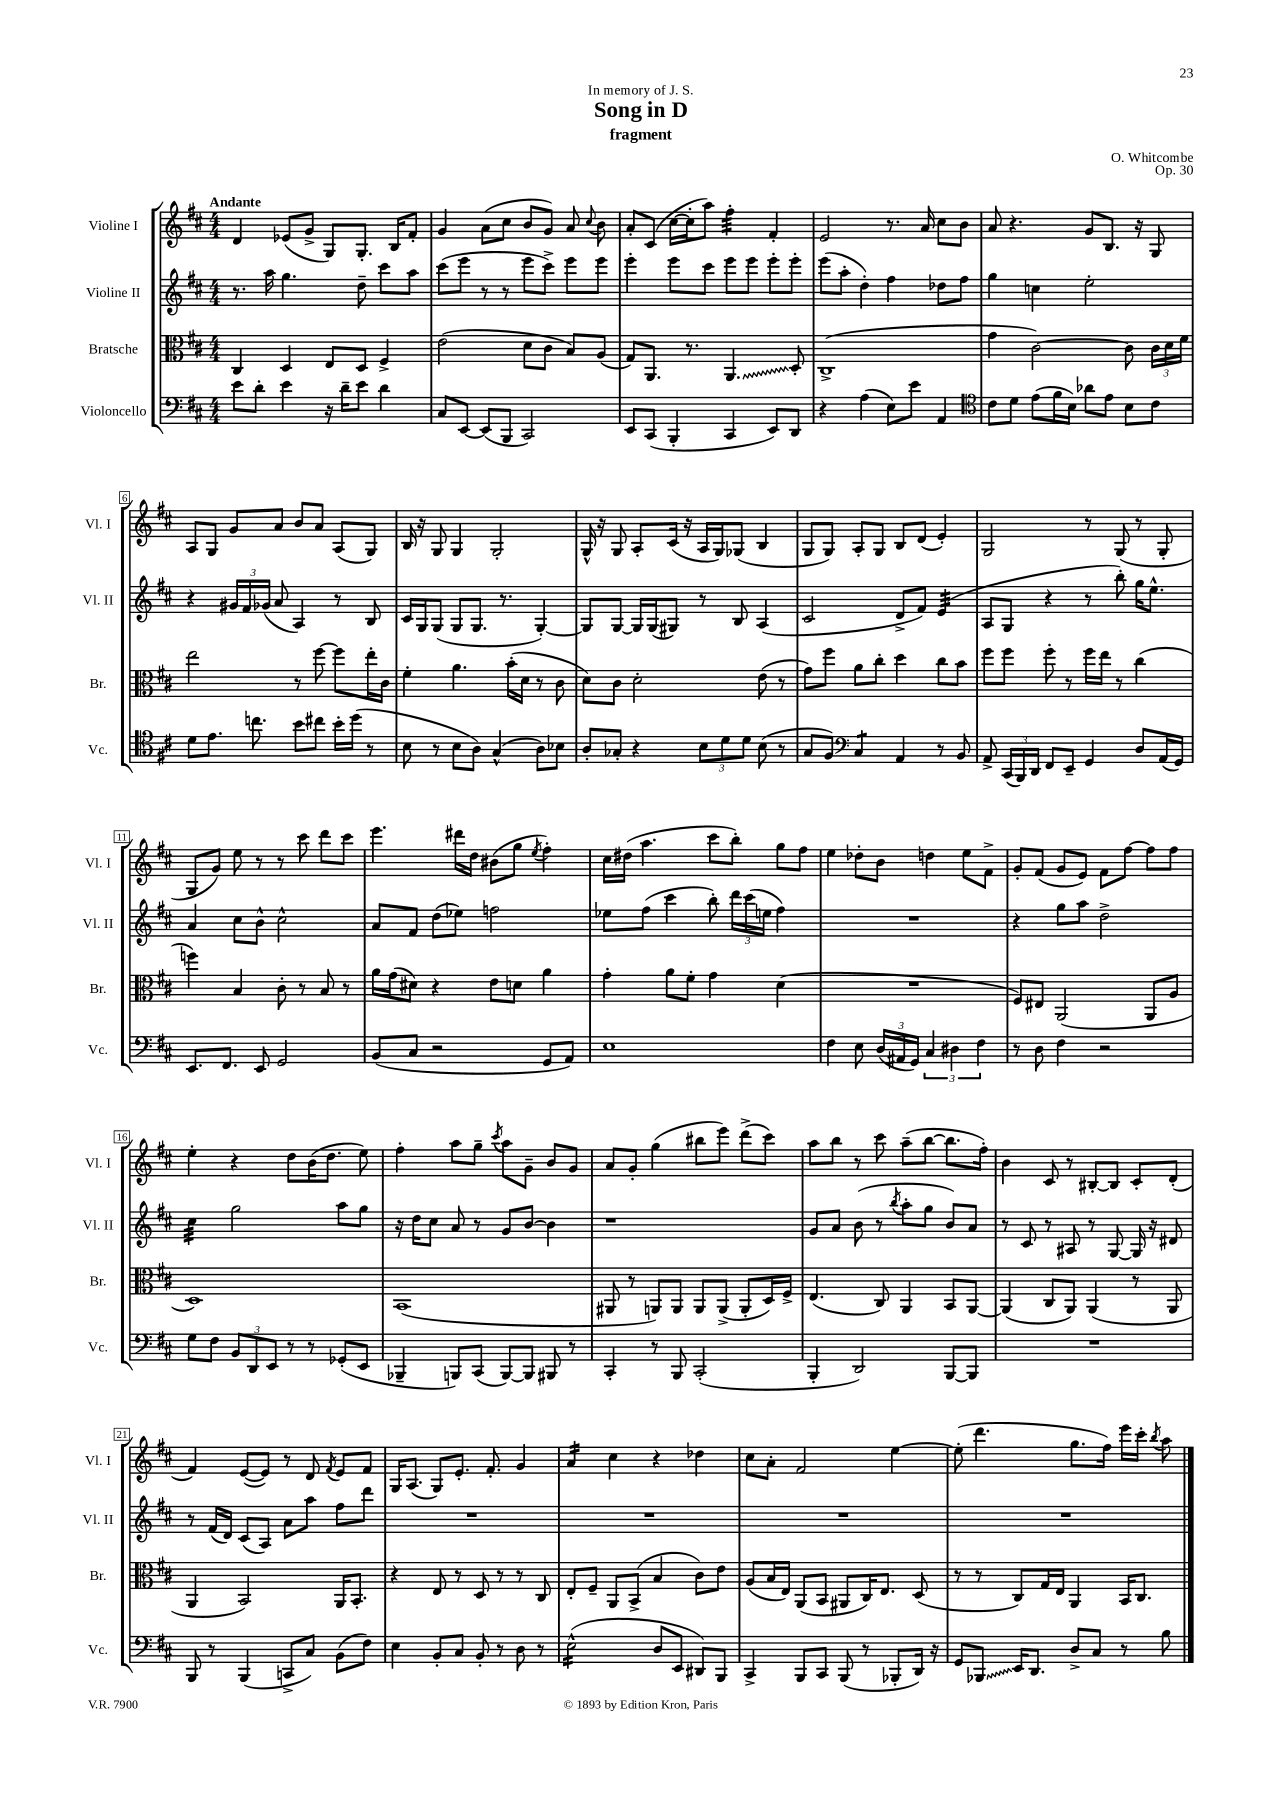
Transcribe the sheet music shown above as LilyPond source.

\header { title = "Song in D" composer = "O. Whitcombe" subtitle = "fragment" dedication = "In memory of J. S." opus = "Op. 30" }
<<
\new StaffGroup <<
\new Staff = "s0" \with { instrumentName = "Violine I" shortInstrumentName = "Vl. I" } {
    \clef treble \key d \major \numericTimeSignature \time 4/4 \tempo "Andante"
    \autoBeamOff d'4 ees'8[( g'8]-> g8[) g8.]-. b16[ fis'8]-. |
    g'4 a'8[( cis''8] b'8[ g'8]) a'8 \appoggiatura { cis''8 } b'8 |
    a'8[-. cis'8]( cis''16[~ cis''16-. a''8]) fis''4:32-. fis'4-. |
    e'2 r8. a'16 cis''8[ b'8] |
    a'8 r4. g'8[ b8.] r16 g8 |
    a8[ g8] g'8[ a'8] b'8[ a'8] a8[( g8]) |
    b16 r16 g8 g4 g2-. |
    g16-^ r16 g8 a8[-. cis'16]( r16 a16[ g16) ges8]( b4 |
    g8[ g8]) a8[-. g8] b8[ d'8]( e'4-.) |
    g2 r8 g8( r8 g8-. |
    g8[ g'8]) e''8 r8 r8 cis'''8 d'''8[ cis'''8] |
    e'''4. dis'''16[ d''16] bis'8[( g''8] \acciaccatura { e''8 } fis''4-.) |
    cis''16[ dis''16]( a''4. cis'''8[ b''8]-.) g''8[ fis''8] |
    e''4 des''8[-. b'8] d''4 e''8[ fis'8]-> |
    g'8[-. fis'8]( g'8[ e'8]) fis'8[ fis''8]~ fis''8[ fis''8] |
    e''4-. r4 d''8[ b'16( d''8.] e''8) |
    fis''4-. a''8[ g''8]-- \acciaccatura { cis'''8 } a''8[ g'8]-- b'8[ g'8] |
    a'8[ g'8]-. g''4( bis''8[ e'''8]) d'''8[->( cis'''8]) |
    a''8[ b''8] r8 cis'''8 a''8[--( b''8]~ b''8.[ fis''16]-.) |
    b'4 cis'8 r8 bis8[~-. bis8] cis'8[-. d'8]-.( |
    fis'4) e'8[~( e'8]) r8 d'8 \acciaccatura { fis'8 } e'8[ fis'8] |
    g16[ a8.]( g8[) e'8.]-. fis'8.-. g'4 |
    a'4:16 cis''4 r4 des''4 |
    cis''8[ a'8]-. fis'2 e''4~ |
    e''8-.( d'''4. g''8.[ fis''16]) e'''16[ cis'''16]-. \acciaccatura { b''8 } a''8 \bar "|." |
}
\new Staff = "s1" \with { instrumentName = "Violine II" shortInstrumentName = "Vl. II" } {
    \clef treble \key d \major \numericTimeSignature \time 4/4
    \autoBeamOff r8. a''16 g''4. d''8-- cis'''8[ a''8] |
    cis'''8[( e'''8] r8 r8 e'''8[ cis'''8]->) e'''8[ e'''8] |
    e'''4-. e'''8[ cis'''8] e'''8[ e'''8] e'''8[-. e'''8]-. |
    e'''8[( a''8]-. d''4-.) fis''4 des''8[ fis''8] |
    g''4 c''4 e''2-. |
    r4 \tuplet 3/2 { gis'16[ fis'16 ges'16]( } a'8 a4) r8 b8 |
    cis'16[ g16 g8]( g8[ g8.] r8. g4~-.) |
    g8[ g8]~ g16[ g16( gis8]) r8 b8 a4( |
    cis'2 d'8[-> fis'8]) e'4:32( |
    a8[ g8] r4 r8 b''8-.) g''16[ e''8.]-^ |
    a'4 cis''8[ b'8]-^ cis''2-^ |
    a'8[ fis'8] d''8[( ees''8]) f''2 |
    ees''8[ fis''8]( cis'''4 b''8-.) \tuplet 3/2 { d'''16[ cis'''16( e''16] } fis''4) |
    R1 |
    r4 g''8[ a''8] d''2-> |
    cis''4:32 g''2 a''8[ g''8] |
    r16 d''16[ cis''8] a'8 r8 g'8[ b'8]~ b'4 |
    r1 |
    g'8[ a'8] b'8( r8 \acciaccatura { b''8 } a''8[-. g''8] b'8[) a'8] |
    r8 cis'8 r8 ais8 r8 g8~ g16 r16 dis'8 |
    r8 fis'16[( d'16]) cis'8[( a8]) a'8[ a''8] fis''8[ d'''8] |
    R1 |
    R1 |
    R1 |
    R1 \bar "|." |
}
\new Staff = "s2" \with { instrumentName = "Bratsche" shortInstrumentName = "Br." } {
    \clef alto \key d \major \numericTimeSignature \time 4/4
    \autoBeamOff cis4 d4 e8[ d8] fis4-> |
    e'2( d'8[ cis'8] b8[) a8]( |
    g8[) a,8.] r8. \once \override Glissando.style = #'zigzag a,4.\glissando d8-. |
    cis1->( |
    g'4 cis'2~) cis'8 \tuplet 3/2 { cis'16[ d'16 fis'16] } |
    e''2 r8 fis''8~ fis''8[ e''16-. cis'16] |
    fis'4-. a'4. b'16[-.( d'16] r8 cis'8 |
    d'8[) cis'8] d'2-. e'8( r8 |
    g'8[) fis''8] a'8[ cis''8]-. d''4 cis''8[ b'8] |
    fis''8[ fis''8] fis''8-. r8 fis''16[ e''16] r8 cis''4( |
    f''4) b4 cis'8-. r8 b8 r8 |
    a'16[ g'16( dis'8]) r4 e'8[ d'8] a'4 |
    g'4-. a'8[ fis'8]-. g'4 d'4( |
    R1 |
    fis8[) eis8] a,2( a,8[ a8] |
    d1) |
    b,1( |
    ais,8 r8 a,8[) a,8] a,8[ a,8]->( a,8[-. d16) fis16]-> |
    e4.( cis8) a,4 b,8[ a,8]~ |
    a,4( cis8[ a,8]) a,4( r8 a,8 |
    a,4 b,2) a,16[ b,8.]-. |
    r4 e8 r8 d8 r8 r8 cis8 |
    e8[-. fis8]-- a,8[ b,8]->( b4 cis'8[) e'8] |
    a8[( b16 e16]) a,8[( b,8] ais,8[ cis16) e8.] d8( |
    r8 r8 cis8[) g16 e16] a,4 b,16[ cis8.] \bar "|." |
}
\new Staff = "s3" \with { instrumentName = "Violoncello" shortInstrumentName = "Vc." } {
    \clef bass \key d \major \numericTimeSignature \time 4/4
    \autoBeamOff e'8[ d'8]-. e'4 r16 d'16[-- e'8] d'4 |
    cis8[ e,8]~ e,8[( b,,8] cis,2) |
    e,8[ cis,8]( b,,4-. cis,4 e,8[) d,8] |
    r4 a4( e8[) e'8] a,4 |
    \clef tenor cis'8[ d'8] e'8[( fis'16 b16]) aes'8[ e'8] b8[ cis'8] |
    d'8[ e'8.] c''8. b'8[ cis''8] b'16[-. d''16]( r8 |
    b8 r8 b8[ a8]) g4-^( a8[) bes8] |
    a8[-. ges8]-. r4 \tuplet 3/2 { b8[ d'8 d'8] } b8( r8 |
    g8[ fis8]) \clef bass cis4:8 a,4 r8 b,8 |
    a,8-> \tuplet 3/2 { cis,16[( b,,16) d,16] } fis,8[ e,8]-- g,4 d8[ a,16( g,16]) |
    e,8.[ fis,8.] e,8 g,2 |
    b,8[( cis8] r2 g,8[ a,8]) |
    e1 |
    fis4 e8 \tuplet 3/2 { d16[( ais,16 g,16]) } \tuplet 3/2 { cis4 dis4 fis4 } |
    r8 d8 fis4 r2 |
    g8[ fis8] \tuplet 3/2 { b,8[ d,8 e,8] } r8 r8 ges,8[-.( e,8] |
    bes,,4-- b,,8[) cis,8]( b,,8[~) b,,8] bis,,8 r8 |
    cis,4-. r8 b,,8 cis,2-.( |
    b,,4-. d,2) b,,8[~ b,,8] |
    R1 |
    b,,8 r8 b,,4( c,8[-> cis8]) b,8[( fis8]) |
    e4 b,8[-. cis8] b,8-. r8 d8 r8 |
    e2:16-^( d8[ e,8] dis,8[) b,,8] |
    cis,4-> b,,8[ cis,8] b,,8( r8 bes,,8[-. d,16]) r16 |
    g,8[ \once \override Glissando.style = #'zigzag bes,,8]\glissando e,16[ d,8.] d8[-> cis8] r8 b8 \bar "|." |
}
>>
>>
\layout { \context { \Score \override BarNumber.stencil = #(make-stencil-boxer 0.1 0.3 ly:text-interface::print) } }
